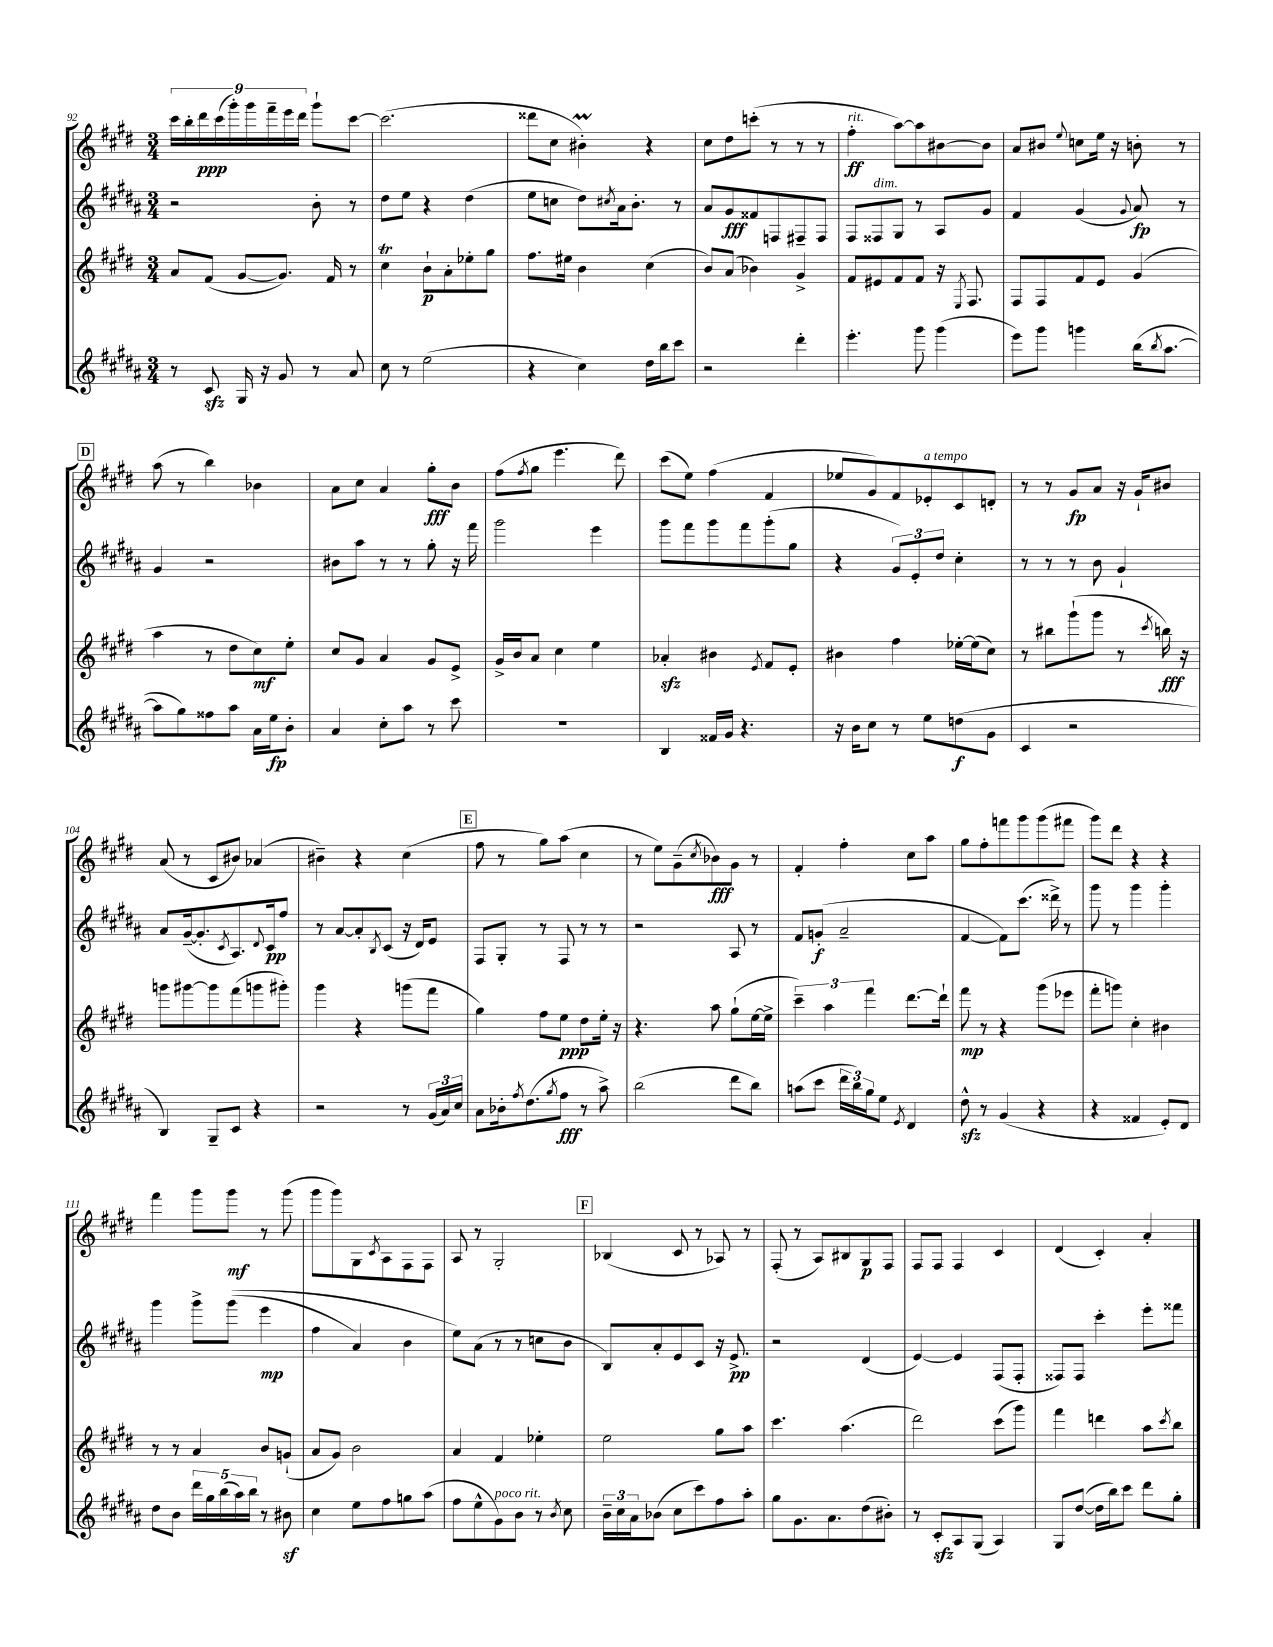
<<
\new StaffGroup <<
\new Staff = "s0" {
    \clef treble \key e \major \numericTimeSignature \time 3/4
    \tuplet 9/8 { cis'''16 b''16-. dis'''16\ppp cis'''16( gis'''16-.) gis'''16 fis'''16-- e'''16 dis'''16 } gis'''8-! cis'''8~ |
    cis'''2.( |
    disis'''8 cis''8 bis'4-.\prall) r4 |
    cis''8 dis''8 c'''8-.( r8 r8 r8 |
    fis''4-.\ff^\markup { \italic "rit." } a''8~) a''8 bis'8~ bis'8 |
    a'8 bis'8 \appoggiatura { e''8 } c''8 e''16 r16 b'8-. r8 |
    \mark \markup { \box "D" } a''8( r8 b''4) bes'4 |
    a'8 cis''8 a'4 gis''8-.\fff b'8 |
    fis''8( \acciaccatura { fis''8 } gis''8 e'''4. dis'''8) |
    cis'''8( e''8) fis''4( fis'4 |
    ees''8 gis'8) fis'8 ees'8-.^\markup { \italic "a tempo" } cis'8 d'8-. |
    r8 r8 gis'8\fp a'8 r16 gis'16-! bis'8 |
    a'8( r8 cis'8 bis'8) aes'4( |
    bis'4--) r4 cis''4( |
    \mark \markup { \box "E" } fis''8 r8 gis''8) a''8( cis''4 |
    r8 e''8) gis'8--( \acciaccatura { cis''8 } bes'8\fff) gis'8 r8 |
    fis'4-. fis''4-. cis''8 a''8 |
    gis''8 fis''8-. f'''8 gis'''8 gis'''8( fis'''8 |
    gis'''8) dis'''8 r4 r4 |
    fis'''4 gis'''8 gis'''8\mf r8 gis'''8( |
    gis'''8 gis'''8) gis8 \acciaccatura { cis'8 } a8 fis8 fis8 |
    a8 r8 gis2-. |
    \mark \markup { \box "F" } bes4( cis'8 r8 aes8) r8 |
    fis8-.( r8 a8) bis8 gis8\p fis8 |
    fis8 fis8 fis4 cis'4 |
    dis'4( cis'4-.) a'4-. \bar "|." |
}
\new Staff = "s1" {
    \clef treble \key b \major \numericTimeSignature \time 3/4
    r2 b'8-. r8 |
    dis''8 e''8 r4 dis''4( |
    e''8 c''8 dis''8) \acciaccatura { cis''8 } ais'16 b'8.-. r8 |
    ais'8 gis'8\fff fisis'8 f8 fis8-- fis8 |
    fis8 fisis8^\markup { \italic "dim." } gis8 r8 ais8 gis'8 |
    fis'4 gis'4( \appoggiatura { gis'8 } ais'8\fp) r8 |
    \mark \markup { \box "D" } gis'4 r2 |
    bis'8 ais''8 r8 r8 gis''8-. r16 fis'''16 |
    gis'''2 e'''4 |
    gis'''8 fis'''8 gis'''8 fis'''8 gis'''8-.( gis''8 |
    r4 \tuplet 3/2 { gis'8) e'8-. dis''8 } cis''4-. |
    r8 r8 r8 b'8 gis'4-! |
    ais'8 gis'16~--( gis'8.-. \acciaccatura { cis'8 } ais8.) \appoggiatura { dis'8 } cis'16\pp fis''8 |
    r8 ais'8~ ais'8-. \acciaccatura { b8 } cis'8( r16 dis'16) e'8 |
    \mark \markup { \box "E" } fis8 gis8-. r8 fis8 r8 r8 |
    r2 ais8 r8 |
    fis'8 g'8-.\f( ais'2-- |
    fis'4~ fis'8) cis'''8.( disis'''16->) r8 |
    gis'''8 r8 gis'''4 gis'''4-. |
    gis'''4 gis'''8-> gis'''8(\( e'''4\mp |
    fis''4 ais'4) b'4 |
    e''8\) ais'8( r8 r8 c''8 b'8 |
    \mark \markup { \box "F" } b8) ais'8-. e'8 cis'8 r16 e'8.->\pp |
    r2 dis'4( |
    e'4~) e'4 fis8( fis8-. |
    fisis8) fisis8 cis'''4-. e'''8-. fisis'''8 \bar "|." |
}
\new Staff = "s2" {
    \clef treble \key e \major \numericTimeSignature \time 3/4
    a'8 fis'8( gis'8~ gis'8.) fis'16 r8 |
    cis''4\trill b'8-!\p a'8-. ees''8-. gis''8 |
    fis''8. eis''16 b'4 cis''4( |
    b'8) a'8( bes'4) gis'4-> |
    fis'8 eis'8 fis'8 fis'8 r16 \acciaccatura { e8 } fis8. |
    fis8 fis8 fis'8 e'8 gis'4( |
    \mark \markup { \box "D" } a''4 r8 dis''8 cis''8\mf) e''8-. |
    cis''8 gis'8 a'4 gis'8 e'8-> |
    gis'16-> b'16 a'8 cis''4 e''4 |
    aes'4-.\sfz bis'4 \acciaccatura { e'8 } fis'8 e'8-. |
    bis'4 fis''4 ees''16~-. ees''16( cis''8) |
    r8 bis''8 gis'''8-!( gis'''8 r8 \acciaccatura { cis'''8 } b''16\fff) r16 |
    g'''8 gis'''8~ gis'''8 fis'''8( g'''8 gis'''8-.) |
    gis'''4 r4 g'''8( fis'''8 |
    \mark \markup { \box "E" } gis''4) fis''8 e''8\ppp dis''8 e''16-. r16 |
    r4. a''8 gis''8-!( e''16~ e''16-> |
    \tuplet 3/2 { cis'''4--) a''4 fis'''4 } dis'''8.~ dis'''16-! |
    fis'''8\mp r8 r4 gis'''8( ees'''8 |
    fis'''8-. g'''8) cis''4-. bis'4 |
    r8 r8 a'4 b'8 g'8-!( |
    a'8 gis'8) b'2 |
    a'4 fis'4 ees''4-. |
    \mark \markup { \box "F" } e''2 gis''8 a''8 |
    cis'''4. a''4.( |
    dis'''2) cis'''8( gis'''8) |
    fis'''4 d'''4 a''8 \acciaccatura { cis'''8 } b''8 \bar "|." |
}
\new Staff = "s3" {
    \clef treble \key b \major \numericTimeSignature \time 3/4
    r8 cis'8\sfz gis16 r16 gis'8 r8 ais'8 |
    cis''8 r8 e''2( |
    r4 cis''4) dis''16 b''16 cis'''8 |
    r2 dis'''4-. |
    e'''4.-. gis'''8 gis'''4( |
    e'''8) gis'''8 g'''4 b''16( \acciaccatura { b''8 } ais''8.~ |
    \mark \markup { \box "D" } ais''8 gis''8) fisis''8 ais''8 ais'16 e''16\fp b'8-. |
    ais'4 cis''8-. ais''8 r8 cis'''8 |
    R2. |
    b4 fisis'16 gis'16 r4. |
    r16 b'16 cis''8 r8 e''8 d''8\f( gis'8 |
    cis'4 r2 |
    b4) gis8-- cis'8 r4 |
    r2 r8 \tuplet 3/2 { gis'16( ais'16) cis''16 } |
    \mark \markup { \box "E" } ais'8 bes'16-. \acciaccatura { fis''8 } dis''8.( \acciaccatura { gis''8 } fis''8\fff r8 ais''8->) |
    b''2( dis'''8 b''8) |
    a''8( cis'''8 \tuplet 3/2 { dis'''16 b''16) gis''16 } e''8 \acciaccatura { e'8 } dis'4 |
    dis''8-^\sfz r8 gis'4( r4 |
    r4 fisis'4 e'8-.) dis'8 |
    dis''8 b'8 \tuplet 5/4 { dis'''16 gis''16 b''16( ais''16) b''16 } r8 bis'8\sf |
    cis''4 e''8 fis''8 g''8 ais''8( |
    fis''8 e''8-^ gis'8^\markup { \italic "poco rit." }) b'8 r8 \acciaccatura { b'8 } cis''8 |
    \mark \markup { \box "F" } \tuplet 3/2 { b'16-- cis''16 ais'16 } bes'8( cis''8 cis'''8) fis''8 ais''8-. |
    gis''8 gis'8. ais'8. dis''8( bis'8-.) |
    r8 cis'8-.\sfz ais8 gis8( ais4) |
    gis8 dis''8~( dis''16 b''16) cis'''8 dis'''8 gis''8-. \bar "|." |
}
>>
>>
\layout { \context { \Score currentBarNumber = #92 } }
